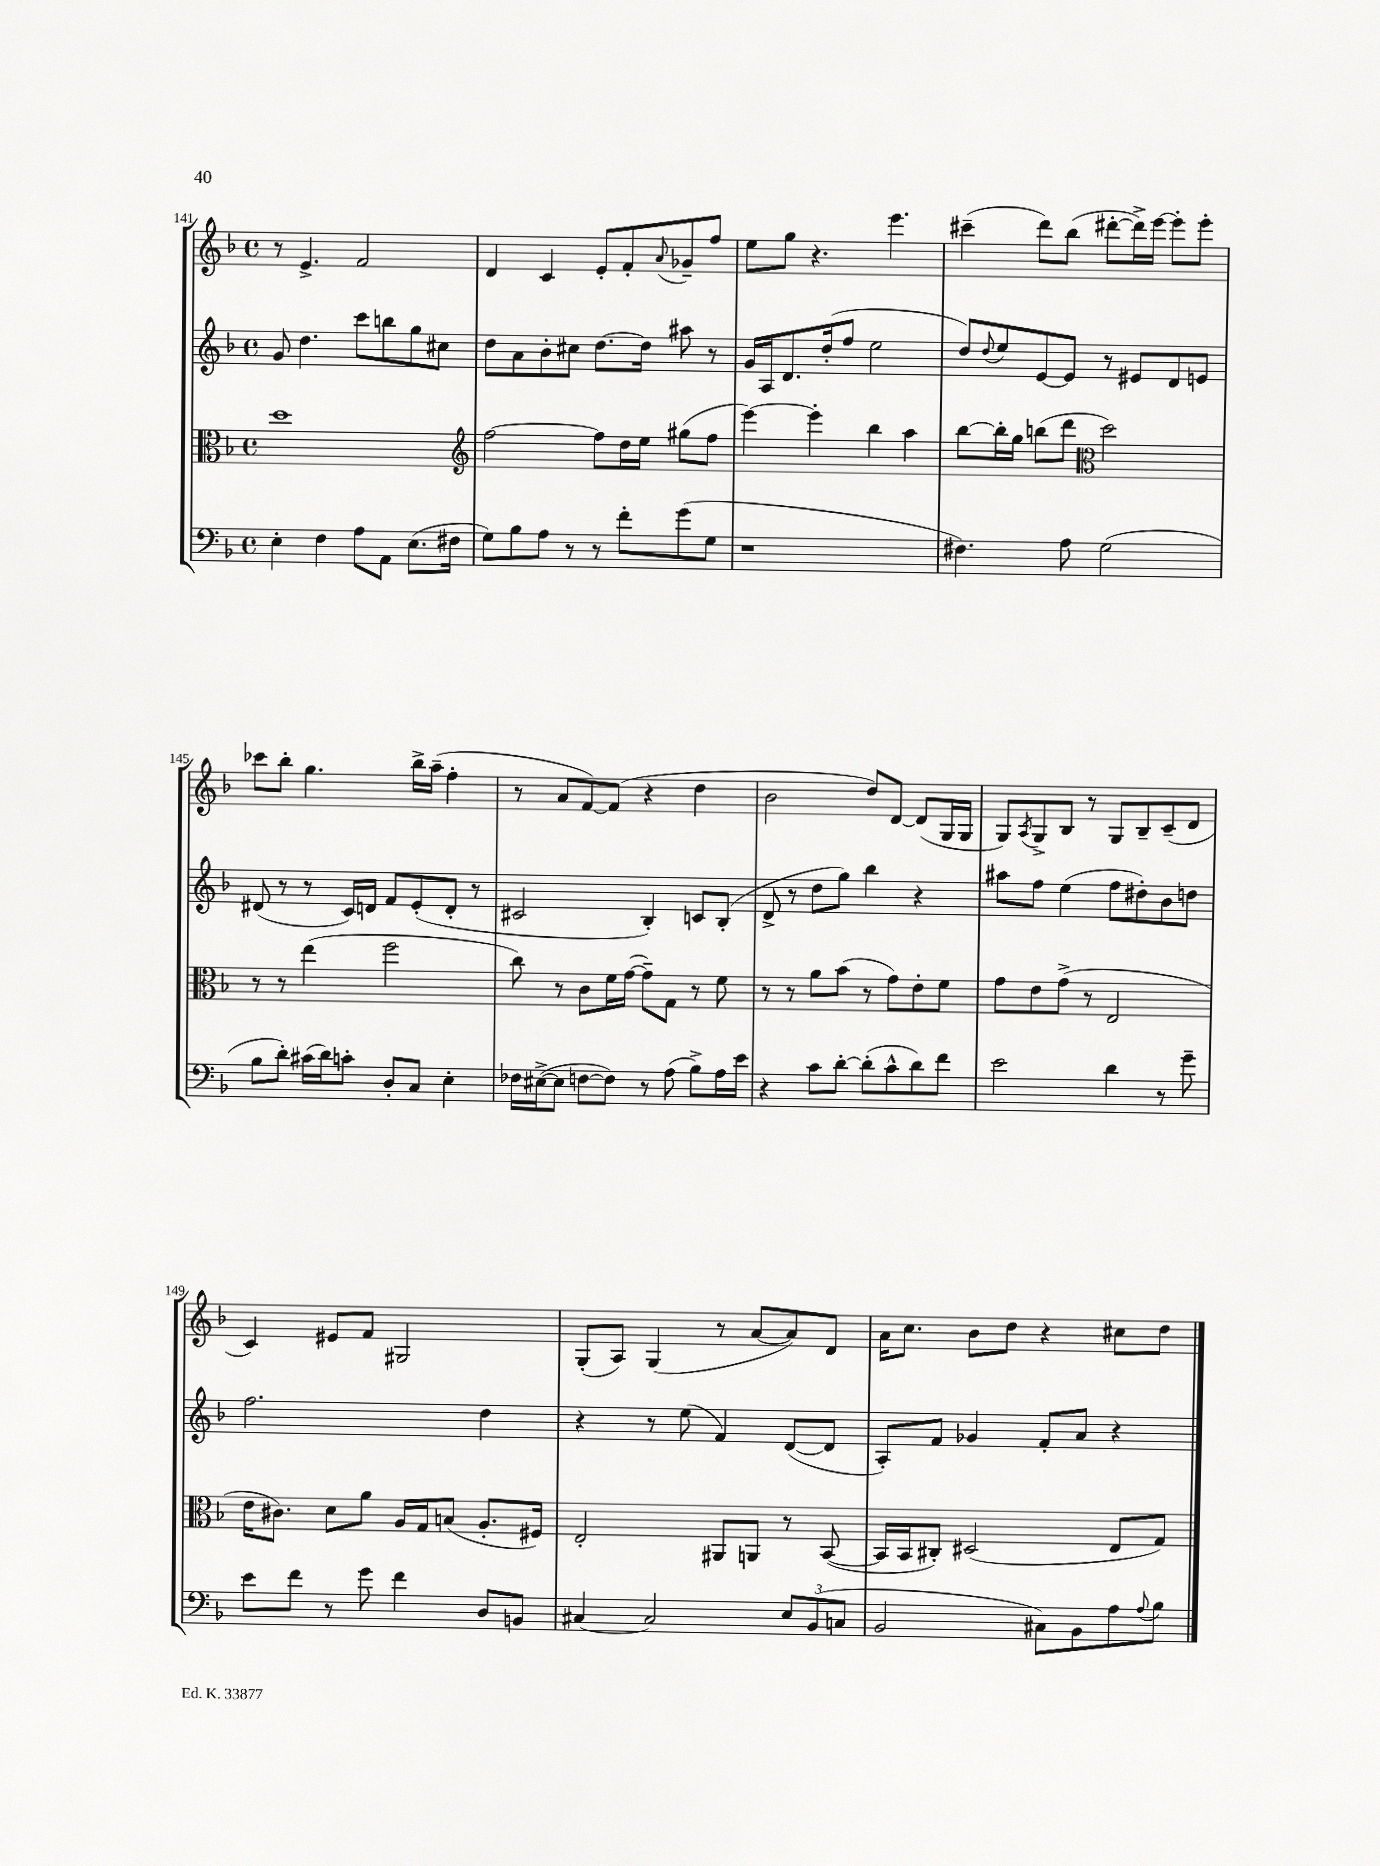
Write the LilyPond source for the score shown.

<<
\new StaffGroup <<
\new Staff = "s0" {
    \clef treble \key f \major \defaultTimeSignature \time 4/4
    r8 e'4.-> f'2 |
    d'4 c'4 e'8-. f'8-. \appoggiatura { a'8 } ges'8-- f''8 |
    e''8 g''8 r4. e'''4. |
    cis'''4--( d'''8) bes''8( dis'''8~-. dis'''16->) e'''16~ e'''8-. e'''8-. |
    ces'''8 bes''8-. g''4. bes''16-> a''16--( f''4-. |
    r8 a'8 f'8~) f'8( r4 d''4 |
    bes'2 d''8) d'8~ d'8( g16 g16 |
    g8) \acciaccatura { a8 } g8-> bes8 r8 g8 bes8-- c'8--( d'8 |
    c'4) eis'8 f'8 gis2 |
    g8-.( a8) g4( r8 a'8~ a'8) d'8 |
    a'16 c''8. bes'8 d''8 r4 cis''8 d''8 \bar "|." |
}
\new Staff = "s1" {
    \clef treble \key f \major \defaultTimeSignature \time 4/4
    g'8 d''4. c'''8 b''8 g''8 cis''8 |
    d''8 a'8 bes'8-. cis''8 d''8.~ d''16 ais''8 r8 |
    g'16 a16 d'8. d''16-.( f''8 e''2 |
    d''8) \appoggiatura { d''8 } e''8 e'8~ e'8 r8 eis'8 d'8 e'8 |
    dis'8( r8 r8 c'16) d'16 f'8 e'8-.( d'8-. r8 |
    cis'2 bes4-.) c'8 bes8-.( |
    d'8-> r8 d''8 g''8) bes''4 r4 |
    ais''8 f''8 e''4( f''8 dis''8-.) bes'8 d''8 |
    f''2. d''4 |
    r4 r8 e''8( f'4) d'8~( d'8 |
    a8-.) f'8 ges'4 f'8-. a'8 r4 \bar "|." |
}
\new Staff = "s2" {
    \clef alto \key f \major \defaultTimeSignature \time 4/4
    d''1 |
    \clef treble f''2~ f''8 d''16 e''16 gis''8( f''8 |
    e'''4~) e'''4-. bes''4 a''4 |
    bes''8~ bes''16-. g''16 b''8( d'''8 \clef alto d''2) |
    r8 r8 e''4( f''2 |
    c''8) r8 c'8 f'16 g'16~( g'8--) g8 r8 f'8 |
    r8 r8 a'8 bes'8( r8 g'8) e'8-. f'8 |
    g'8 e'8 g'8->( r8 e2 |
    e'16 cis'8.) d'8 a'8 a16 g16 b8( a8.-. fis16) |
    e2-. ais,8 a,8 r8 bes,8~( |
    bes,16 bes,16 cis8-.) dis2( e8 g8) \bar "|." |
}
\new Staff = "s3" {
    \clef bass \key f \major \defaultTimeSignature \time 4/4
    e4-. f4 a8 a,8 e8.( fis16 |
    g8) bes8 a8 r8 r8 f'8-. g'8( g8 |
    r1 |
    fis4.) a8 g2( |
    bes8 d'8-.) cis'16( d'16) c'8-. d8-. c8 e4-. |
    fes16 eis16~->( eis8 f8~ f8) r8 a8( bes8->) a16 e'16 |
    r4 c'8 d'8~-. d'8-.( c'8-^ d'8) f'8 |
    e'2 d'4 r8 g'8-- |
    e'8 f'8 r8 g'8 f'4 d8 b,8 |
    cis4~ cis2 \tuplet 3/2 { e8 bes,8( c8 } |
    bes,2 cis8) bes,8 a8 \appoggiatura { a8 } bes8 \bar "|." |
}
>>
>>
\layout { \context { \Score currentBarNumber = #141 } }
